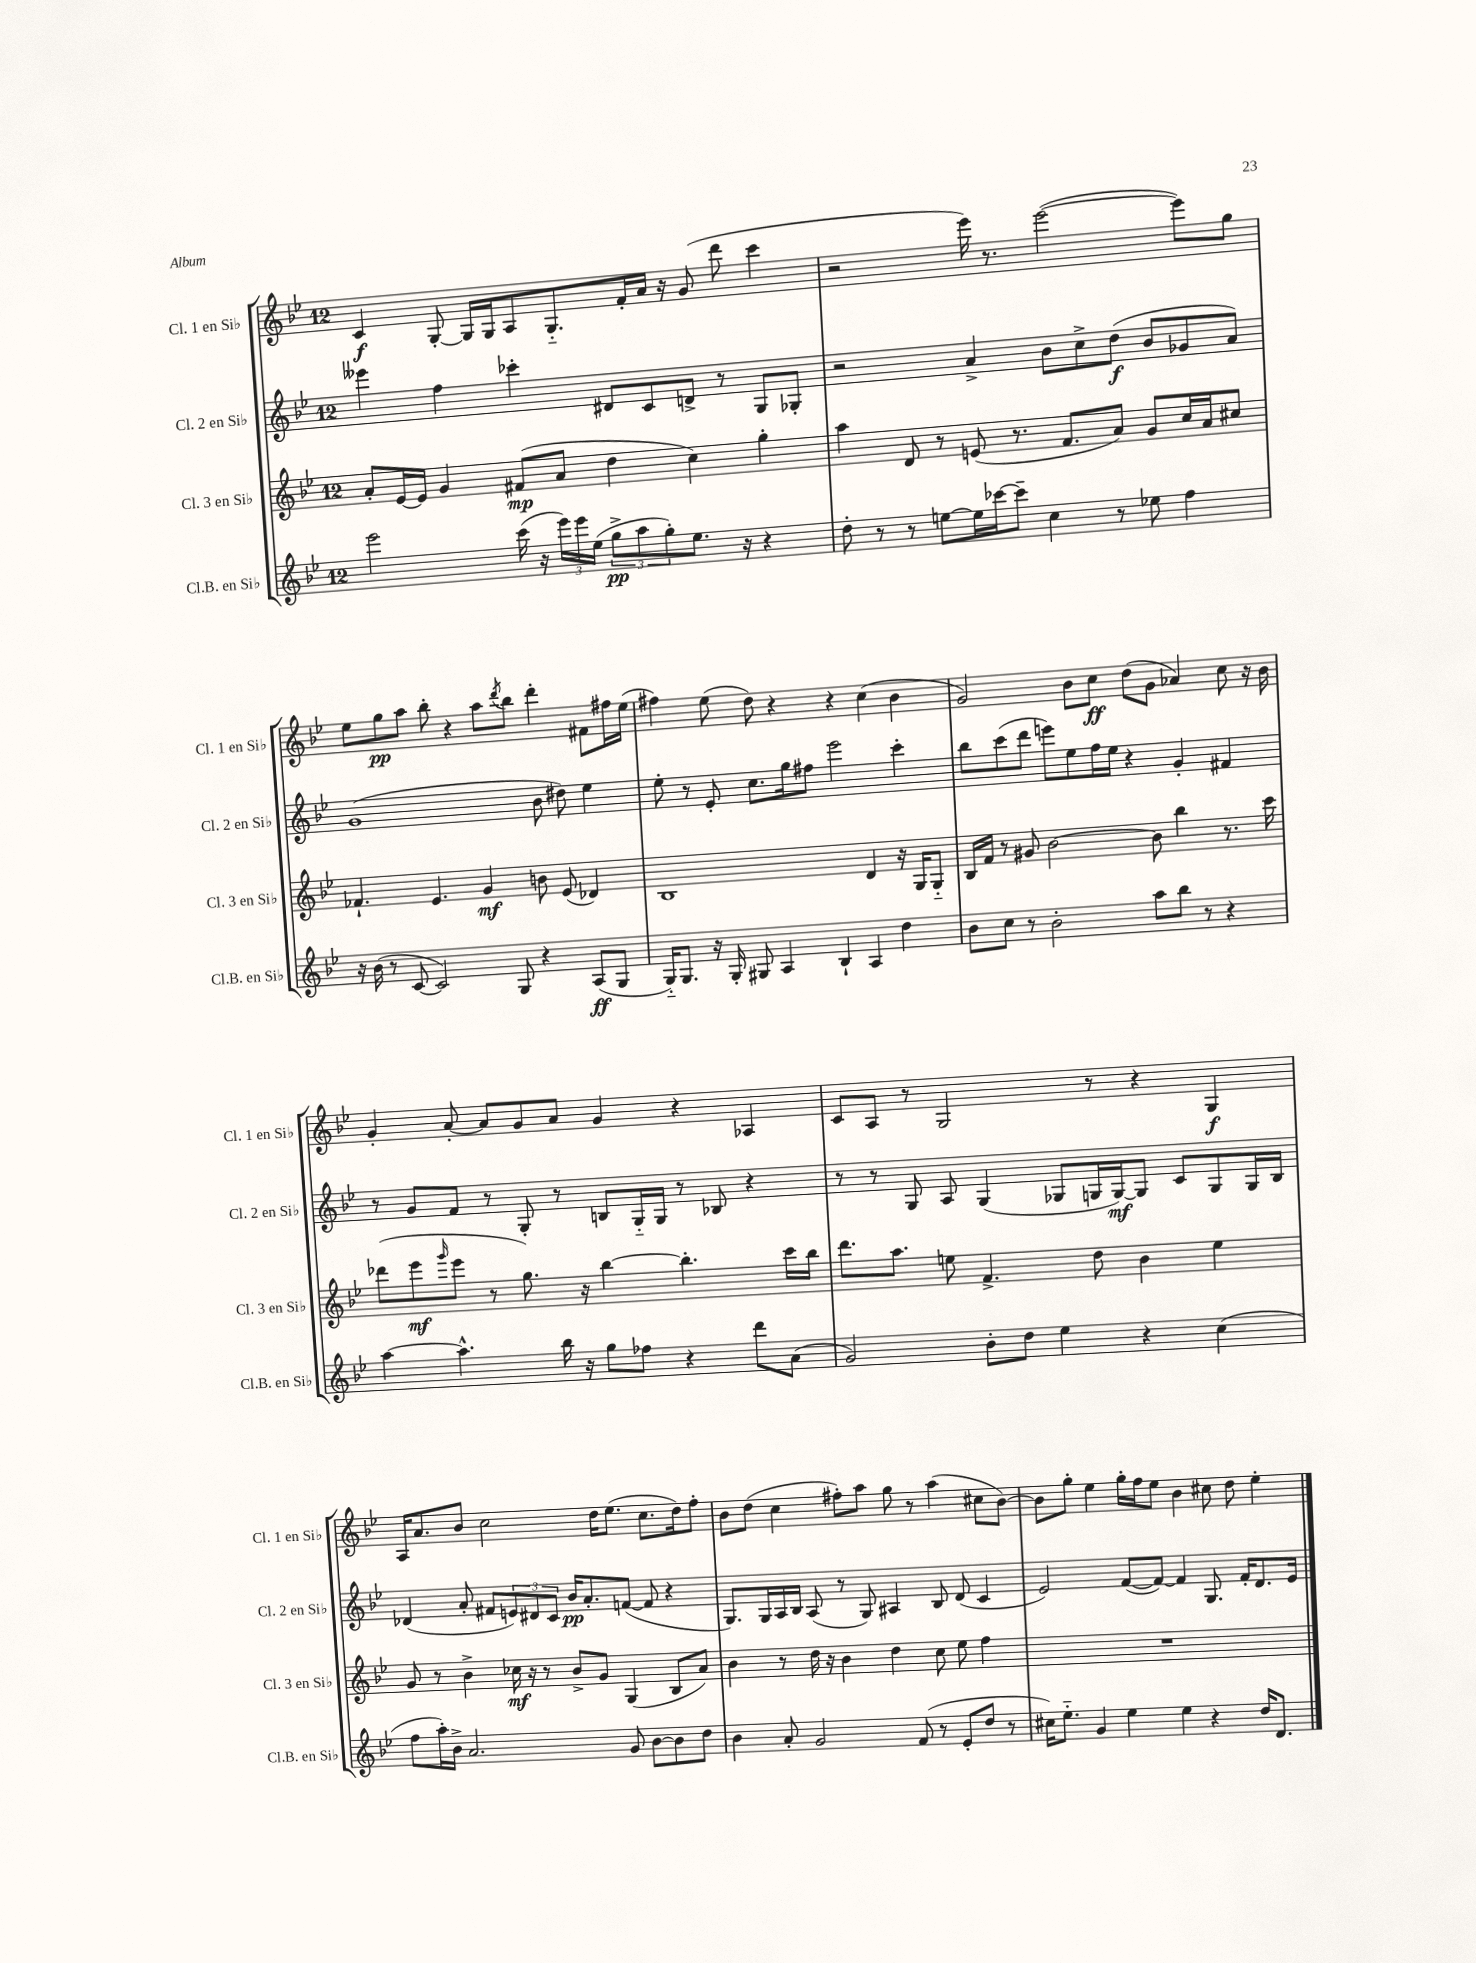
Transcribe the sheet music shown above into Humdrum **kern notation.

**kern	**dynam	**kern	**dynam	**kern	**dynam	**kern	**dynam
*part4	*part4	*part3	*part3	*part2	*part2	*part1	*part1
*staff4	*staff4	*staff3	*staff3	*staff2	*staff2	*staff1	*staff1
*I"Cl.B. en Si♭	*	*I"Cl. 3 en Si♭	*	*I"Cl. 2 en Si♭	*	*I"Cl. 1 en Si♭	*
*I'Cl.B. en Si♭	*	*I'Cl. 3 en Si♭	*	*I'Cl. 2 en Si♭	*	*I'Cl. 1 en Si♭	*
*clefG2	*	*clefG2	*	*clefG2	*	*clefG2	*
*k[b-e-]	*	*k[b-e-]	*	*k[b-e-]	*	*k[b-e-]	*
*M12/8	*	*M12/8	*	*M12/8	*	*M12/8	*
=74	=74	=74	=74	=74	=74	=74	=74
2eee-\	.	8a'/L	.	4eee--X\	.	4c/	f
.	.	[16e-/L	.	.	.	.	.
.	.	16e-/JJ]	.	.	.	.	.
.	.	4g/	.	4ff\	.	[8G'/	.
.	.	.	.	.	.	16G/LL]	.
.	.	.	.	.	.	16G/J	.
(16ccc\	.	(8f#X/L	mp	4ccc-X'\	.	8A/	.
16r	.	.	.	.	.	.	.
24eee-\LL)	.	8a/J	.	.	.	8.G/	.
24eee-\	.	.	.	.	.	.	.
(24ee-\JJ	.	.	.	.	.	.	.
12gg^\L	pp	4dd\	.	8d#X/L	.	.	.
.	.	.	.	.	.	16f'/L	.
12aa\	.	.	.	.	.	.	.
.	.	.	.	8c/	.	16a/JJ	.
12gg'\)	.	.	.	.	.	.	.
.	.	.	.	.	.	16r	.
8.ee-\J	.	4cc\)	.	8dn^/J	.	(8g/	.
.	.	.	.	8r	.	8ddd\	.
16r	.	.	.	.	.	.	.
4r	.	4gg'\	.	8G/L	.	4ccc\	.
.	.	.	.	8G-X'/J	.	.	.
=75	=75	=75	=75	=75	=75	=75	=75
8dd'\	.	4aa\	.	2r	.	2r	.
8r	.	.	.	.	.	.	.
8r	.	8d/	.	.	.	.	.
[8een\L	.	8r	.	.	.	.	.
16ee\L]	.	(8en/	.	4a^/	.	16eee-\)	.
[16ccc-X\J	.	.	.	.	.	8.r	.
8ccc-~\J]	.	8.r	.	.	.	.	.
4cc\	.	.	.	8b-\L	.	([2eee-\	.
.	.	8.f/L	.	.	.	.	.
.	.	.	.	8cc^\	.	.	.
8r	.	8a/J)	.	(8dd\J	f	.	.
8ee-X\	.	8g/L	.	8b-/L	.	.	.
4ff\	.	16cc/L	.	8g-X/	.	8eee-\L])	.
.	.	16a/J	.	.	.	.	.
.	.	8cc#X/J	.	8a/J)	.	8gg\J	.
!!LO:LB:g=z
=76	=76	=76	=76	=76	=76	=76	=76
16r	.	4.f-X`/	.	(1g	.	8ee-\L	.
(16b-\	.	.	.	.	.	.	.
8r	.	.	.	.	.	8gg\	pp
[8c/	.	.	.	.	.	8aa\J	.
2c/])	.	4.e-/	.	.	.	8bb-'\	.
.	.	.	.	.	.	4r	.
.	.	4g/	mf	.	.	8aa\L	.
.	.	.	.	.	.	8qddd/	.
8G/	.	.	.	.	.	8bb-\J	.
4r	.	8bn\	.	8b-\	.	4ddd'\	.
.	.	(8e-/	.	8dd#X\)	.	.	.
(8A/L	ff	4d-X/)	.	4ee-\	.	8f#X\L	.
8G/J	.	.	.	.	.	16ff#X\L	.
.	.	.	.	.	.	(16ee-\JJ	.
=77	=77	=77	=77	=77	=77	=77	=77
16G/KL)	.	1B-	.	8ee-'\	.	4ff#X\)	.
8.G/J	.	.	.	.	.	.	.
.	.	.	.	8r	.	.	.
16r	.	.	.	8e-'/	.	(8ee-\	.
16G'/	.	.	.	.	.	.	.
8G#X/	.	.	.	8.cc\L	.	8dd\)	.
4A/	.	.	.	.	.	4r	.
.	.	.	.	16gg\k	.	.	.
.	.	.	.	8ff#X\J	.	.	.
4B-`/	.	.	.	2eee-\	.	4r	.
4A/	.	4d/	.	.	.	(4cc\	.
4dd\	.	16r	.	4ccc'\	.	4b-\	.
.	.	16G/KL	.	.	.	.	.
.	.	8G/J	.	.	.	.	.
=78	=78	=78	=78	=78	=78	=78	=78
8b-\L	.	16B-/LL	.	8bb-\L	.	2g/)	.
.	.	16f/JJ	.	.	.	.	.
8cc\J	.	8r	.	(8ccc\	.	.	.
8r	.	8g#X/	.	8ddd\J	.	.	.
2b-'\	.	[2b-\	.	8eeen\L)	.	.	.
.	.	.	.	8ee-\	.	8b-\L	.
.	.	.	.	16ff\L	.	8cc\J	ff
.	.	.	.	16ee-\JJ	.	.	.
.	.	.	.	4r	.	(8dd\L	.
8aa\L	.	8b-\]	.	.	.	8g\J	.
8bb-\J	.	4bb-\	.	4g'/	.	4a-X/)	.
8r	.	.	.	.	.	.	.
4r	.	8.r	.	4f#X/	.	8cc\	.
.	.	.	.	.	.	16r	.
.	.	16ccc\	.	.	.	16b-\	.
!!LO:LB:g=z
=79	=79	=79	=79	=79	=79	=79	=79
[4aa\	.	(8ddd-X\L	.	8r	.	4g'/	.
.	.	8eee-\	mf	8g/L	.	.	.
.	.	16qqggg/	.	.	.	.	.
4.aa^^\]	.	8eee-\J	.	8f/J	.	[8a'/	.
.	.	8r	.	8r	.	8a/L]	.
.	.	8.gg\)	.	8G'/	.	8g/	.
16bb-\	.	.	.	8r	.	8a/J	.
16r	.	16r	.	.	.	.	.
8gg\L	.	[4bb-\	.	8Bn/L	.	4g/	.
8ff-X\J	.	.	.	16G/L	.	.	.
.	.	.	.	16G/JJ	.	.	.
4r	.	4.bb-'\]	.	8r	.	4r	.
.	.	.	.	8B-X/	.	.	.
8ddd\L	.	.	.	4r	.	4A-X/	.
(8a\J	.	16ccc\LL	.	.	.	.	.
.	.	16bb-\JJ	.	.	.	.	.
=80	=80	=80	=80	=80	=80	=80	=80
2g/)	.	8.ddd\L	.	8r	.	8c/L	.
.	.	.	.	8r	.	8A/J	.
.	.	8.aa\J	.	.	.	.	.
.	.	.	.	8G/	.	8r	.
.	.	8een\	.	8A/	.	2G/	.
8b-'\L	.	4.f^/	.	(4G/	.	.	.
8dd\J	.	.	.	.	.	.	.
4ee-\	.	.	.	8G-X/L	.	.	.
.	.	8dd\	.	16Gn/L	.	8r	.
.	.	.	.	[16G/J)	mf	.	.
4r	.	4b-\	.	8G/J]	.	4r	.
.	.	.	.	8c/L	.	.	.
(4cc\	.	4ee\	.	8G/	.	4G/	f
.	.	.	.	16G/L	.	.	.
.	.	.	.	16B-/JJ	.	.	.
!!LO:LB:g=z
=81	=81	=81	=81	=81	=81	=81	=81
8ff\L	.	8g/	.	(4d-X/	.	16A/KL	.
.	.	.	.	.	.	8.a/	.
16aa'\L)	.	8r	.	.	.	.	.
16b-^\JJ	.	.	.	.	.	.	.
2.a/	.	4b-^\	.	8a'/	.	8b-/J	.
.	.	.	.	8f#X/L	.	2cc\	.
.	.	16cc-X\	mf	12en/)	.	.	.
.	.	16r	.	.	.	.	.
.	.	.	.	12d#X/	.	.	.
.	.	8r	.	.	.	.	.
.	.	.	.	12c/J	.	.	.
.	.	8b-^/L	.	16b-/KL	pp	.	.
.	.	.	.	8.a'/	.	.	.
.	.	8g/J	.	.	.	16dd\KL	.
.	.	.	.	.	.	(8.ee-\J	.
8g/	.	(4G/	.	([8fn/J	.	.	.
[8b-\L	.	.	.	8f/]	.	8.cc\L	.
8b-\]	.	8B-/L	.	4r	.	.	.
.	.	.	.	.	.	16dd\k)	.
8dd\J	.	8a/J)	.	.	.	8ff'\J	.
=82	=82	=82	=82	=82	=82	=82	=82
4b-\	.	4b-\	.	8.G/L)	.	8b-\L	.
.	.	.	.	.	.	(8dd\J	.
.	.	.	.	16G/L	.	.	.
8a'/	.	8r	.	16A/	.	4cc\	.
.	.	.	.	16B-/JJ	.	.	.
2g/	.	16dd\	.	(8A/	.	.	.
.	.	16r	.	.	.	.	.
.	.	4b-\	.	8r	.	8ff#X'\L)	.
.	.	.	.	8G/)	.	8aa\J	.
.	.	4dd\	.	4A#X/	.	8gg\	.
(8f/	.	.	.	.	.	8r	.
8r	.	8cc\	.	8B-/	.	(4aa\	.
8e-'/L	.	8ee-\	.	(8d/	.	.	.
8dd/J	.	4ff\	.	4c/	.	8cc#X\L	.
8r	.	.	.	.	.	[8b-\J)	.
=83	=83	=83	=83	=83	=83	=83	=83
16cc#X\KL)	.	1.r	.	2e-/)	.	8b-\L]	.
8.ee-\J	.	.	.	.	.	.	.
.	.	.	.	.	.	8gg'\J	.
4g/	.	.	.	.	.	4ee-\	.
4ee-\	.	.	.	([8f/L	.	16gg'\LL	.
.	.	.	.	.	.	16ff\J	.
.	.	.	.	8f/J_)	.	8ee-\J	.
4ee-\	.	.	.	4f/]	.	4b-\	.
4r	.	.	.	8.G/	.	8cc#X\	.
.	.	.	.	.	.	8dd\	.
.	.	.	.	16f'/KL	.	.	.
16dd/KL	.	.	.	8.d/	.	4ee-'\	.
8.d/J	.	.	.	.	.	.	.
.	.	.	.	16e-/Jk	.	.	.
==	==	==	==	==	==	==	==
*-	*-	*-	*-	*-	*-	*-	*-
